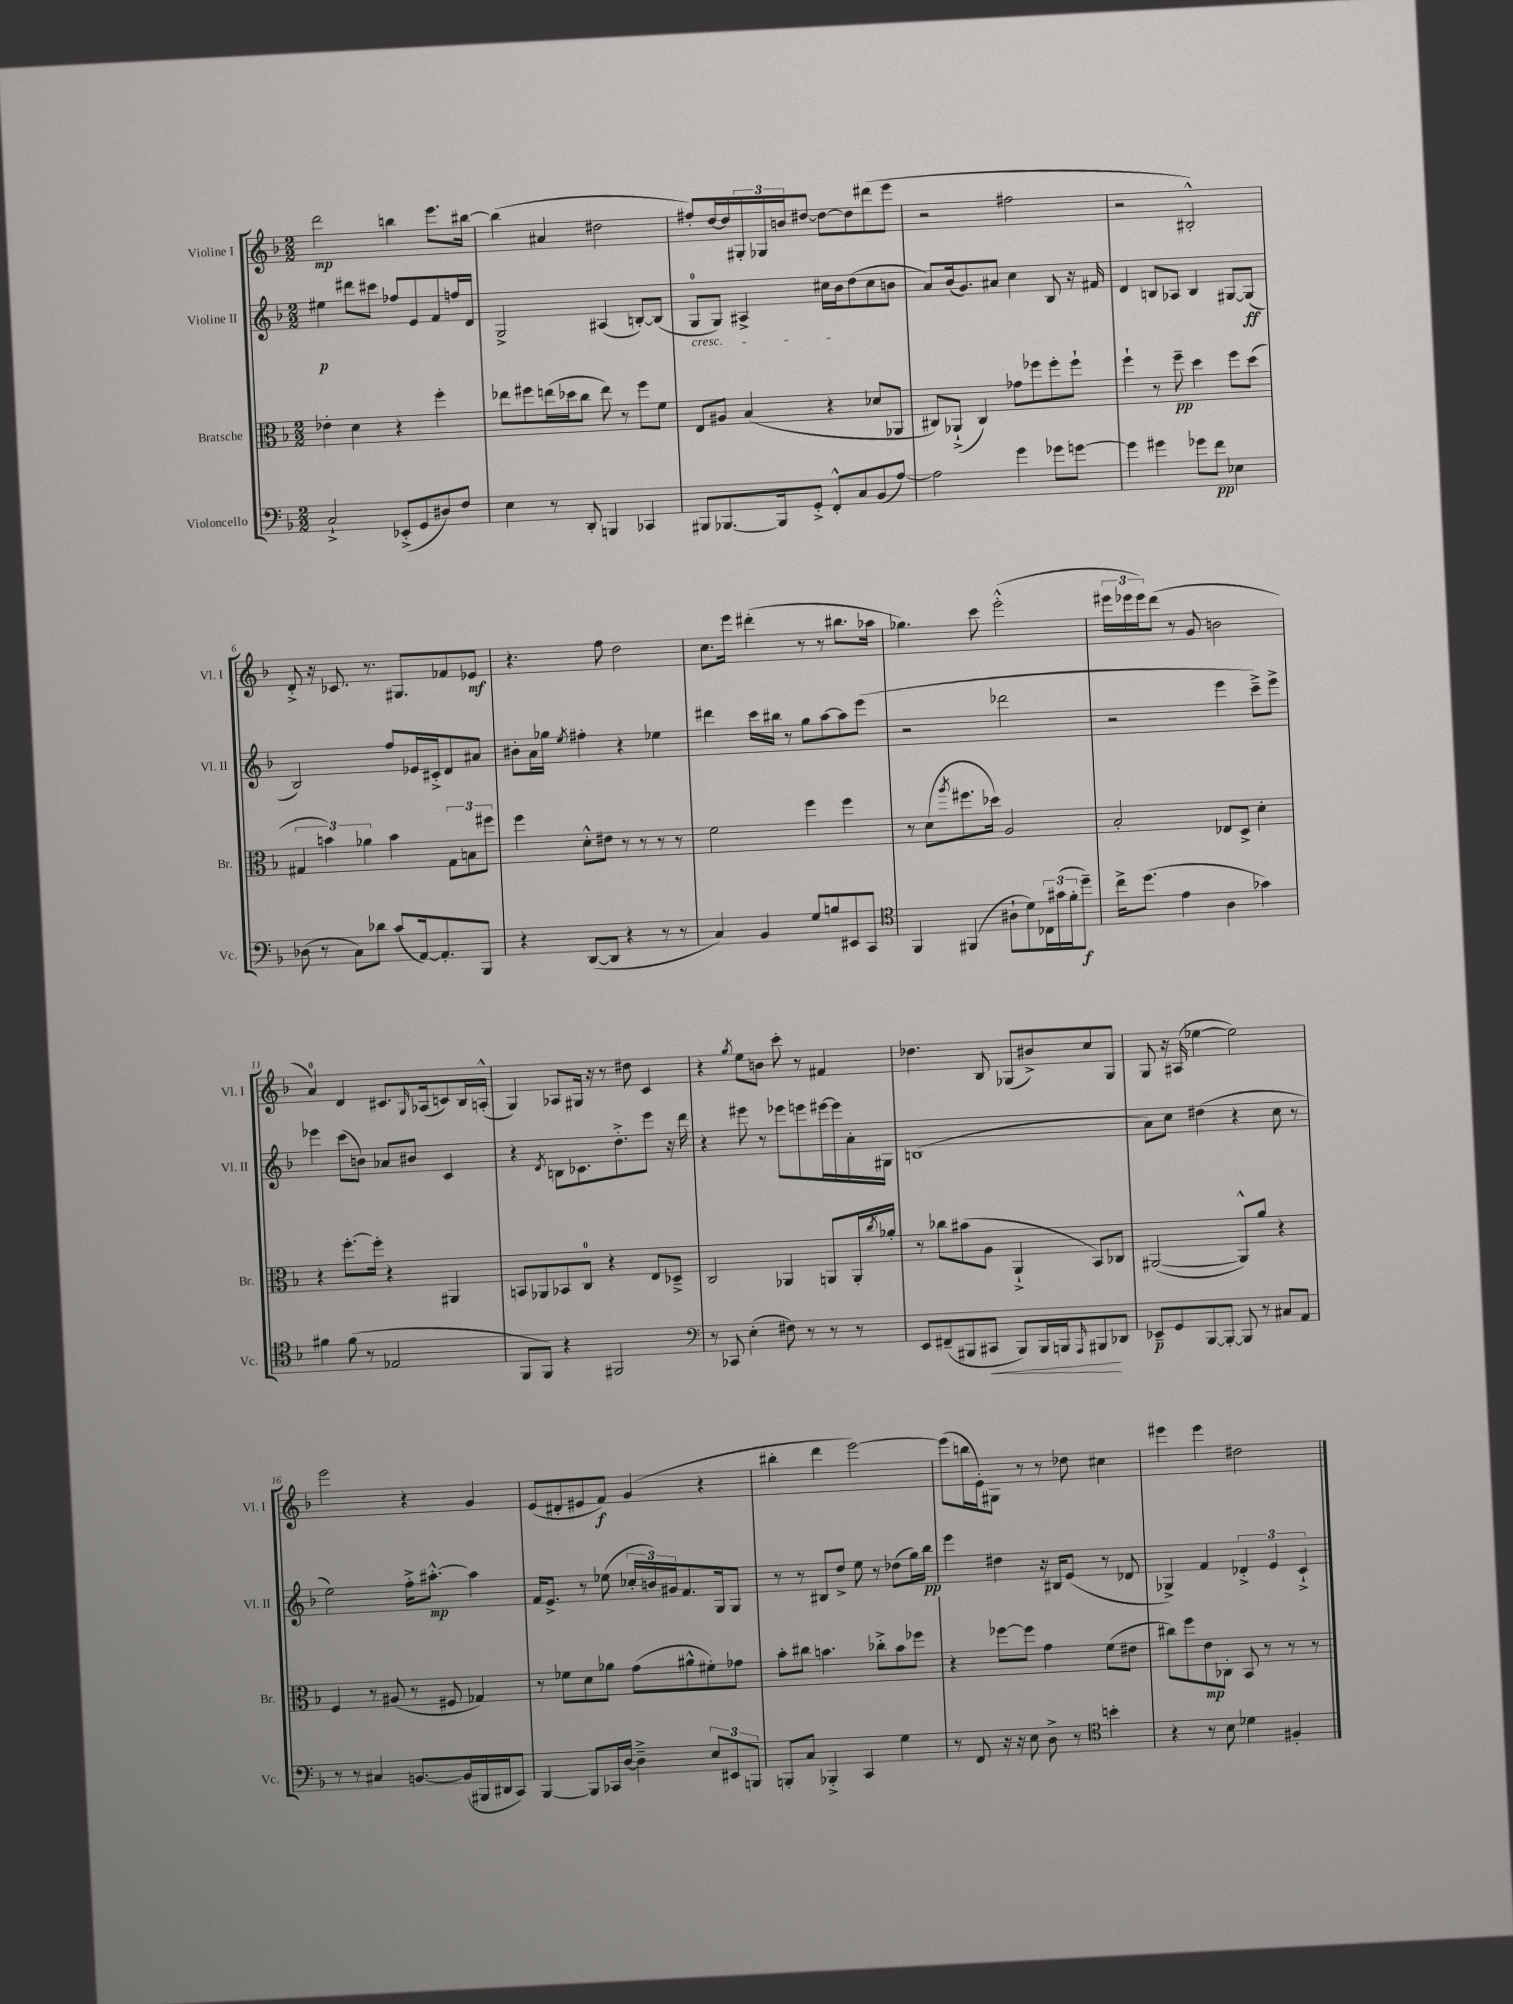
<<
\new StaffGroup <<
\new Staff = "s0" \with { instrumentName = "Violine I" shortInstrumentName = "Vl. I" } {
    \clef treble \key f \major \numericTimeSignature \time 2/2
    d'''2\mp b''4 e'''8. bis''16~ |
    bis''4( ais'4 dis''2 |
    fis''8-.) d''16~ d''16 \tuplet 3/2 { gis16-. ges16 b'16 } dis''8~ dis''8~ dis''8 dis'''8( e'''8 |
    r2 fis''2 |
    r2 bis2-.-^) |
    d'8-.-> r16 ces'8. r8. gis8. fes'8 ees'8\mf |
    r4. f''8 d''2 |
    c''8. e'''16 dis'''4-.( r8 r8 bis''8. aes''16 |
    ges''4.) c'''8 e'''2-.-^( |
    \tuplet 3/2 { eis'''16 ees'''16 ees'''16) } d'''8( r8 g'8 b'2 |
    a'4-0) d'4 cis'8. \grace { g16 } aes16( c'8) bes16 a16-.-^( |
    g4) aes8 gis16 r16 r8 dis''8 c'4 |
    r4 \acciaccatura { g''8 } e''8 b'8 c'''8-. r8 fis'4 |
    des''4. bes8 ges8( bis'8->) c''8 ges8 |
    g8 r16 ais16( ees''4~ ees''2) |
    e'''2 r4 g'4 |
    e'8( dis'8-. eis'8 f'8\f) g'4( r4 |
    bis''4-. d'''4 e'''2~) |
    e'''8( b''16 e'16-.) gis8 r8 r8 des''8 cis''4 |
    eis'''4 eis'''4 dis''2 \bar "|." |
}
\new Staff = "s1" \with { instrumentName = "Violine II" shortInstrumentName = "Vl. II" } {
    \clef treble \key f \major \numericTimeSignature \time 2/2
    eis''4\p dis'''8 cis'''8 fes''8 e'8 f'8 f''16 d'16 |
    g2-> ais4( b8~-.) b8( |
    g8-0\cresc g8) ais4-> cis''16 bes'16\! d''8( cis''8 b'8 |
    a'8) bes'16( g'8.) ais'8 c''4 bes8 r16 fis'16 |
    d'4 b8 aes8 b4 gis8~ gis8\ff( |
    bes2) f''8 ees'16 cis'16-.-> d'8 ais'8 |
    bis'8-. a'16 ges''16 \acciaccatura { e''8 } fis''4-. r4 ees''4 |
    dis'''4 c'''16 bis''16 r8 g''8 a''8~ a''8 e'''8( |
    r2 des'''2 |
    r2 e'''4 c'''8--->) e'''8-> |
    ees'''4 c'''8( b'8) aes'8 bis'8 c'4 |
    r4 \acciaccatura { d'8 } b8 ces'8. d''8.-.-> e'''8 r16 d'''16 |
    r4 eis'''8 r8 ees'''8 e'''8 eis'''16~ eis'''16 a'16-. gis16 |
    b1( |
    a'8) c''8 dis''4( r4 c''8 r8 |
    e''2) f''16-.-> ais''8.~-.-^\mp ais''4 |
    f'16 e'8.-> r8 ees''8( \tuplet 3/2 { ces''16-. b'16) gis'16 } f'8. g16 g8 |
    r8 r8 bis8 d''8-> e''8 r8 des''8( g''16) bes''16\pp |
    e'''4 dis''4 r16 bis16 e'8( r8 des'8 |
    ges4->) f'4 \tuplet 3/2 { des'4-.-> e'4 c'4-!-> } \bar "|." |
}
\new Staff = "s2" \with { instrumentName = "Bratsche" shortInstrumentName = "Br." } {
    \clef alto \key f \major \numericTimeSignature \time 2/2
    ees'4-. d'4 r4 f''4-. |
    ees''8 fis''8 e''16( des''16 c''8 e''8) r8 fis''8 f'8 |
    e8 ais8 bes4( r4 des'8 aes,8 |
    cis8) aes,8-!->( cis4) ges'8 fes''8 fes''8-. fes''8-! |
    f''4-! r8 f''8--\pp d''4 f''8 d''8( |
    \tuplet 3/2 { gis4 b'4) aes'4 } b'4 \tuplet 3/2 { gis8 b8 fis''8 } |
    f''4 d'8-.-^ eis'8 r8 r8 r8 r8 |
    f'2 f''4 f''4 |
    r8 d'8( \acciaccatura { a''8 } fis''8. des''16) a2 |
    bes2-. ees8 d8-> d'4-. |
    r4 f''8.~-. f''16-. r4 ais,4 |
    b,8 aes,8 bes,8 c8-0 r4 e8 des8---> |
    c2 aes,4 a,8 a,16-. \acciaccatura { c''8 } aes'16-. |
    r8 ces''8 bis'8( a8 a,4-!-> bes,8) ces8 |
    ais,2~( ais,8-^) a'8 r4 |
    f4 r8 ais8( r8 fis8 ges4) |
    r8 fes'8 d'8 aes'8 g'8( ais'8-^ fis'8-.) ges'8 |
    bes'8-. cis''8 b'4. ces''8-.-> b'8 fes''8 |
    r4 fes''8~ fes''8 g'4 f'8( eis'8 |
    cis''8) f''8 e'8\mp ces8-. bes,8 r8 r8 r8 \bar "|." |
}
\new Staff = "s3" \with { instrumentName = "Violoncello" shortInstrumentName = "Vc." } {
    \clef bass \key f \major \numericTimeSignature \time 2/2
    c2-!-> ees,8-.->( g,8 dis8) f8 |
    e4 r8 d,8-. b,,4 ces,4 |
    bis,,8 bes,,8.~ bes,,16 g,8-.-> f,8-.-^ c8 bes,8( a8~) |
    a2 g'4 ges'8 g'8~ |
    g'4 gis'4 ges'8 f'8\pp ees4 |
    des8( r8 c8) des'8 c'8( a,16~) a,8.-. bes,,8 |
    r4 d,8~( d,8 r4 r8 r8 |
    c4) bes,4 g8 b8 eis,8 c,8 |
    \clef tenor f,4 fis,4( ais8-! d'8) \tuplet 3/2 { ces16 gis'16( f'16-. } d''8--\f) |
    c''16-> d''8.( e'4 a4 ges'4) |
    fis'4 fis'8( r8 ees2 |
    f,8 f,8) r4 fis,2 |
    \clef bass r8 ces,8 e4-.( fis8) r8 r8 r8 |
    e,8 fis,8--( bis,,8 cis,8\< bis,,8) bis,,16 b,,16 \grace { a,,16 } bis,,8\! des,8 |
    ees,8--\p g,8 bes,,8~ bes,,8~-. bes,,8 r8 cis8 a,8 |
    r8 r8 cis4 b,8.~ b,16( bis,,16 dis,16 c,8) |
    bes,,4~ bes,,8 ces,16 d16~ d4---> \tuplet 3/2 { e8 eis,8 b,,8 } |
    b,,8-. c8 bes,,4-.-> c,4 g4 |
    r8 f,8 r16 r16 e8 d8-> r8 \clef tenor b'4-. |
    r4 r8 bes8 des'4 fis4-. \bar "|." |
}
>>
>>
